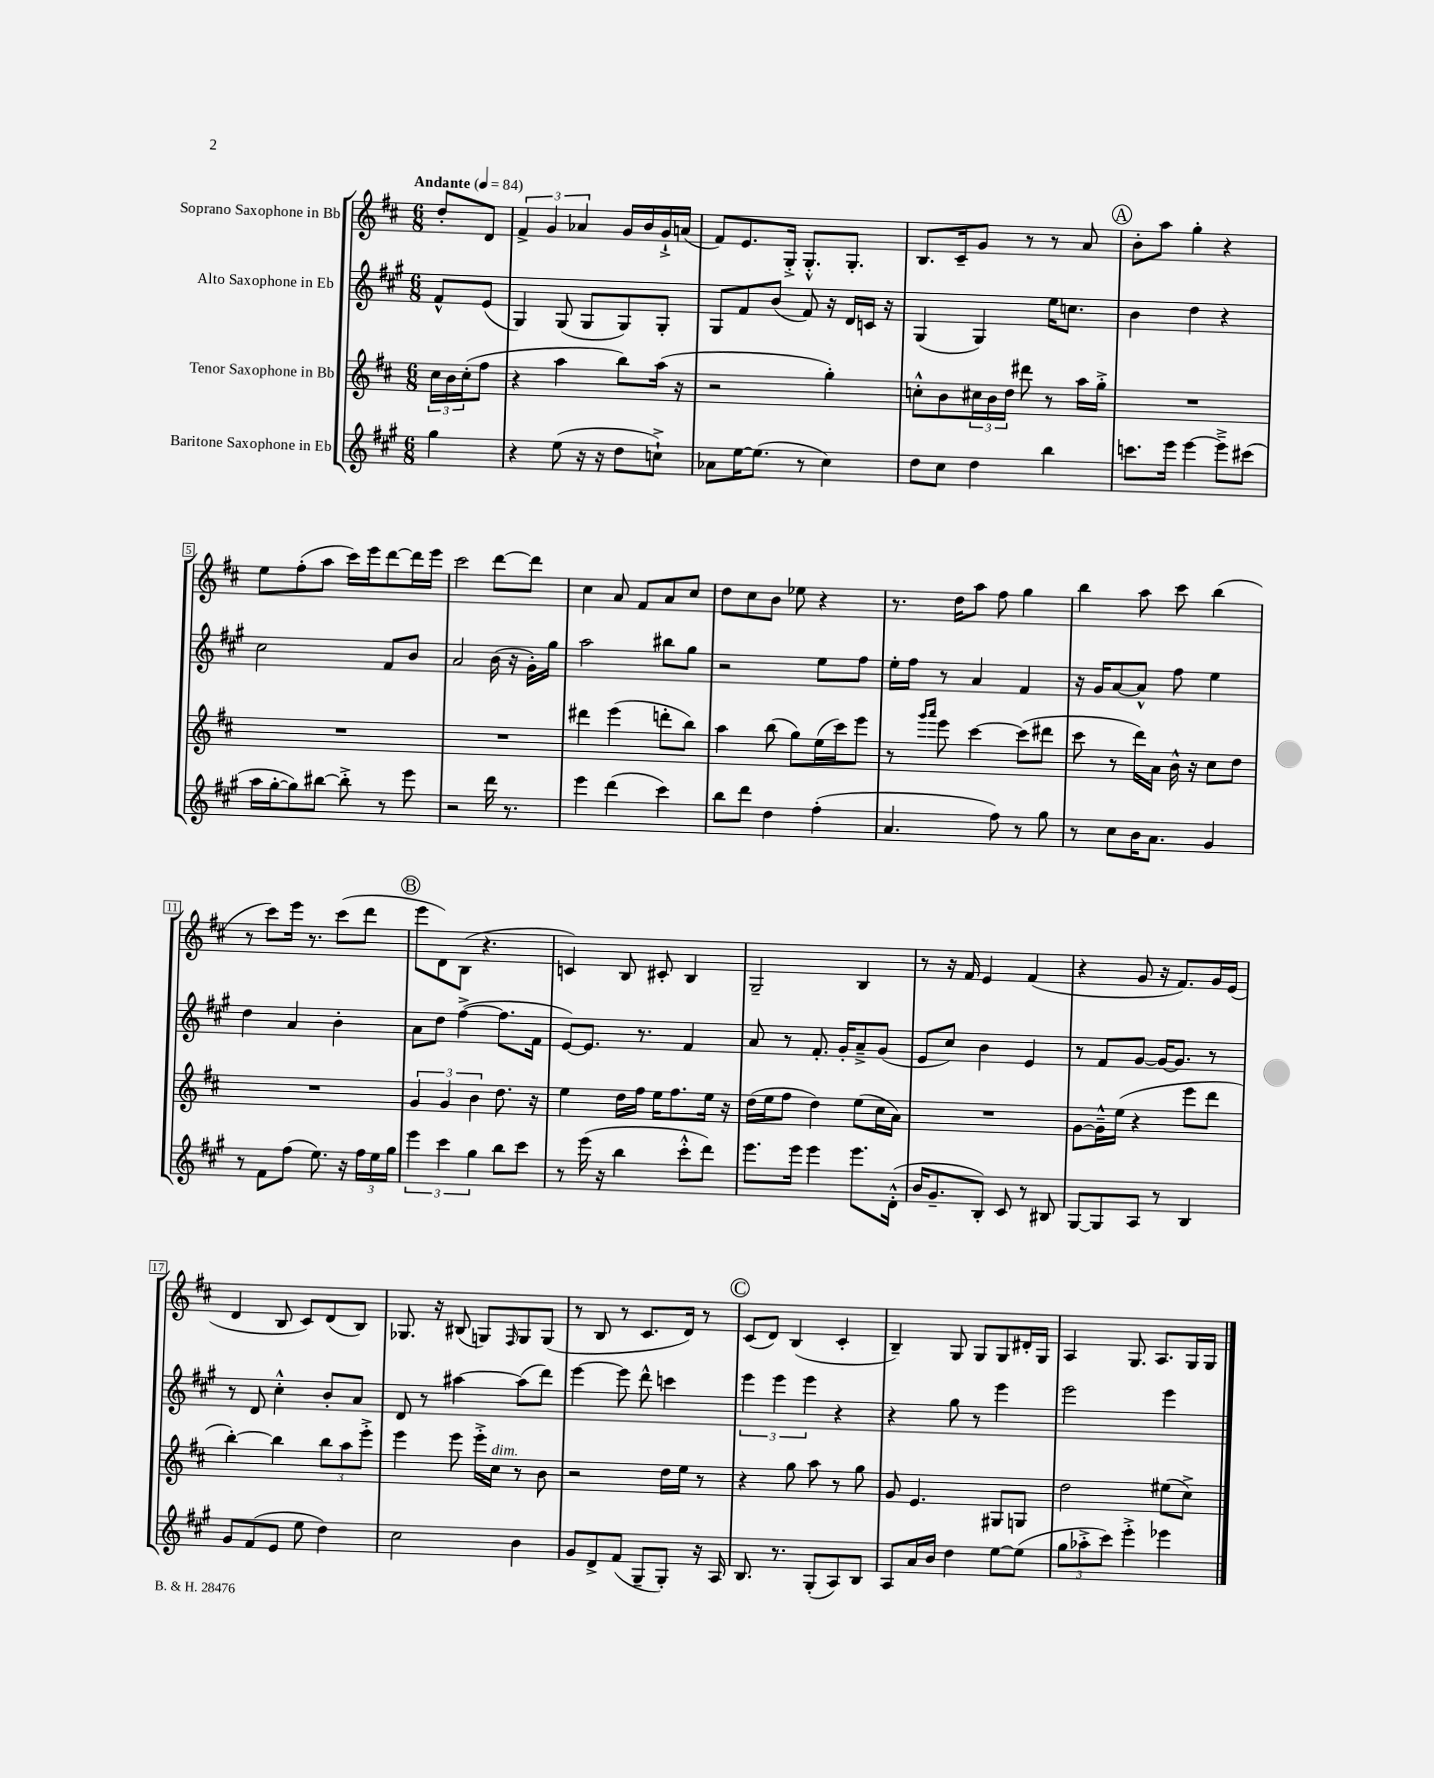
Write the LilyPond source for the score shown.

<<
\new StaffGroup <<
\new Staff = "s0" \with { instrumentName = "Soprano Saxophone in Bb" } {
    \clef treble \key d \major \numericTimeSignature \time 6/8 \partial 4 \tempo "Andante" 4 = 84
    d''8-. d'8 |
    \tuplet 3/2 { fis'4-> g'4 aes'4 } g'16 b'16 g'16-!-> a'16( |
    fis'8) e'8. g16-.-> g8.-.-^ g8.-. |
    b8. cis'16-- g'8 r8 r8 a'8 |
    \mark \markup { \circle "A" } b'8-. a''8 g''4-. r4 |
    e''8 fis''8-.( a''8 cis'''16) e'''16 d'''8~ d'''16 e'''16 |
    cis'''2 d'''8~ d'''8 |
    cis''4 a'8 fis'8 a'8 cis''8 |
    d''8 cis''8 b'8 ees''8 r4 |
    r8. d''16 a''8 fis''8 g''4 |
    b''4 a''8 cis'''8 b''4( |
    r8 cis'''8) e'''16 r8. cis'''8( d'''8 |
    \mark \markup { \circle "B" } e'''8 d'8) b8( r4. |
    c'4) b8 cis'8-. b4 |
    g2-- b4 |
    r8 r16 fis'16 e'4 fis'4( |
    r4 g'8 r16 fis'8.) g'16 e'16( |
    d'4 b8 cis'8) d'8( b8) |
    ges8. r16 bis8( g8) \grace { fis16 } g8 g8( |
    r8 b8 r8 cis'8. d'16) r8 |
    \mark \markup { \circle "C" } cis'8( d'8) b4( cis'4-. |
    b4--) g8 g8 g8 dis'16-. g16 |
    a4 g8. a8. g16 g16 \bar "|." |
}
\new Staff = "s1" \with { instrumentName = "Alto Saxophone in Eb" } {
    \clef treble \key a \major \numericTimeSignature \time 6/8 \partial 4
    fis'8-^ e'8( |
    gis4) gis8( gis8 gis8) gis8-. |
    gis8 fis'8 b'8( fis'8) r16 d'16 c'16 r16 |
    gis4( gis4) e''16 c''8. |
    \mark \markup { \circle "A" } b'4 d''4 r4 |
    cis''2 fis'8 b'8 |
    a'2 b'16( r16 gis'16-.) gis''16 |
    a''2 bis''8 gis''8 |
    r2 e''8 fis''8 |
    e''16-. fis''16 r8 a'4 fis'4 |
    r16 gis'16 a'8~ a'8-^ fis''8 e''4 |
    d''4 a'4 b'4-. |
    \mark \markup { \circle "B" } a'8 d''8 fis''4~->( fis''8. fis'16 |
    e'8~) e'8. r8. fis'4 |
    a'8 r8 fis'8.-. gis'16-. a'8---> gis'8( |
    e'8 cis''8) b'4 e'4 |
    r8 fis'8 gis'8~ gis'16~ gis'8. r8 |
    r8 d'8 cis''4-.-^ b'8-. a'8 |
    d'8 r8 ais''4~ ais''8( d'''8) |
    e'''4~ e'''8 d'''8-^ c'''4 |
    \mark \markup { \circle "C" } \tuplet 3/2 { e'''4 e'''4 e'''4 } r4 |
    r4 gis''8 r8 e'''4 |
    e'''2 e'''4 \bar "|." |
}
\new Staff = "s2" \with { instrumentName = "Tenor Saxophone in Bb" } {
    \clef treble \key d \major \numericTimeSignature \time 6/8 \partial 4
    \tuplet 3/2 { cis''16 b'16 cis''16-.( } fis''8 |
    r4 a''4 b''8) a''16( r16 |
    r2 g''4-.) |
    c''8-.-^ b'8 \tuplet 3/2 { cis''16 b'16 d''16 } dis'''8 r8 a''16 g''16-.-> |
    \mark \markup { \circle "A" } R2. |
    R2. |
    R2. |
    dis'''4 e'''4( d'''8-. b''8) |
    a''4 b''8( g''8) e''16( cis'''16) e'''8 |
    r8 \grace { g'''16 a'''16 } e'''8 cis'''4~ cis'''8( dis'''8 |
    cis'''8 r8 d'''16) a'16 b'16-^ r16 cis''8 d''8 |
    R2. |
    \mark \markup { \circle "B" } \tuplet 3/2 { g'4 g'4 b'4 } d''8. r16 |
    e''4 d''16 fis''16 e''16 fis''8. e''16 r16 |
    d''16( e''16 fis''8 d''4) e''8( cis''16 a'16) |
    R2. |
    g'8~ g'16---^ e''16( r4 e'''8 d'''8 |
    b''4~-.) b''4 \tuplet 3/2 { b''8 a''8 e'''8-.-> } |
    e'''4 e'''8 e'''16-.-> cis''16^\markup { \italic "dim." } r8 b'8 |
    r2 d''16 e''16 r8 |
    \mark \markup { \circle "C" } r4 g''8 a''8 r8 g''8 |
    g'8 e'4. gis8 g8 |
    d''2 eis''8( cis''8->) \bar "|." |
}
\new Staff = "s3" \with { instrumentName = "Baritone Saxophone in Eb" } {
    \clef treble \key a \major \numericTimeSignature \time 6/8 \partial 4
    gis''4 |
    r4 e''8( r16 r16 d''8 c''8-!->) |
    aes'8 e''16~ e''8.( r8 cis''4) |
    d''8 cis''8 d''4 b''4 |
    \mark \markup { \circle "A" } c'''8. e'''16 e'''4~ e'''8---> cis'''8( |
    a''16 gis''16~-. gis''8) bis''8~ bis''8-.-> r8 e'''8 |
    r2 d'''16 r8. |
    e'''4 d'''4( cis'''4) |
    b''8 d'''8 d''4 fis''4-.( |
    a'4. fis''8) r8 gis''8 |
    r8 cis''8 b'16 a'8. gis'4 |
    r8 fis'8 fis''8( e''8.) r16 \tuplet 3/2 { fis''16 e''16 gis''16 } |
    \mark \markup { \circle "B" } \tuplet 3/2 { e'''4 cis'''4 gis''4 } b''8 cis'''8 |
    r8 e'''16( r16 b''4 cis'''8-.-^ d'''8) |
    e'''8. e'''16 e'''4 e'''8. d'16-.-^( |
    b'16 gis'8.-- b8-.) cis'8 r8 bis8 |
    gis8~ gis8 a8 r8 b4 |
    gis'8 fis'8( e'8 e''8 d''4) |
    cis''2 b'4 |
    gis'8 d'8-> fis'8( gis8-- gis8-.) r16 a16 |
    \mark \markup { \circle "C" } b8. r8. gis8-.( a8) b8 |
    a8 a'16 b'16 d''4 e''8~ e''8( |
    \tuplet 3/2 { gis''8 aes''8-.-> cis'''8) } e'''4-.-> ees'''4 \bar "|." |
}
>>
>>
\layout { \context { \Score \override BarNumber.stencil = #(make-stencil-boxer 0.1 0.3 ly:text-interface::print) } }
